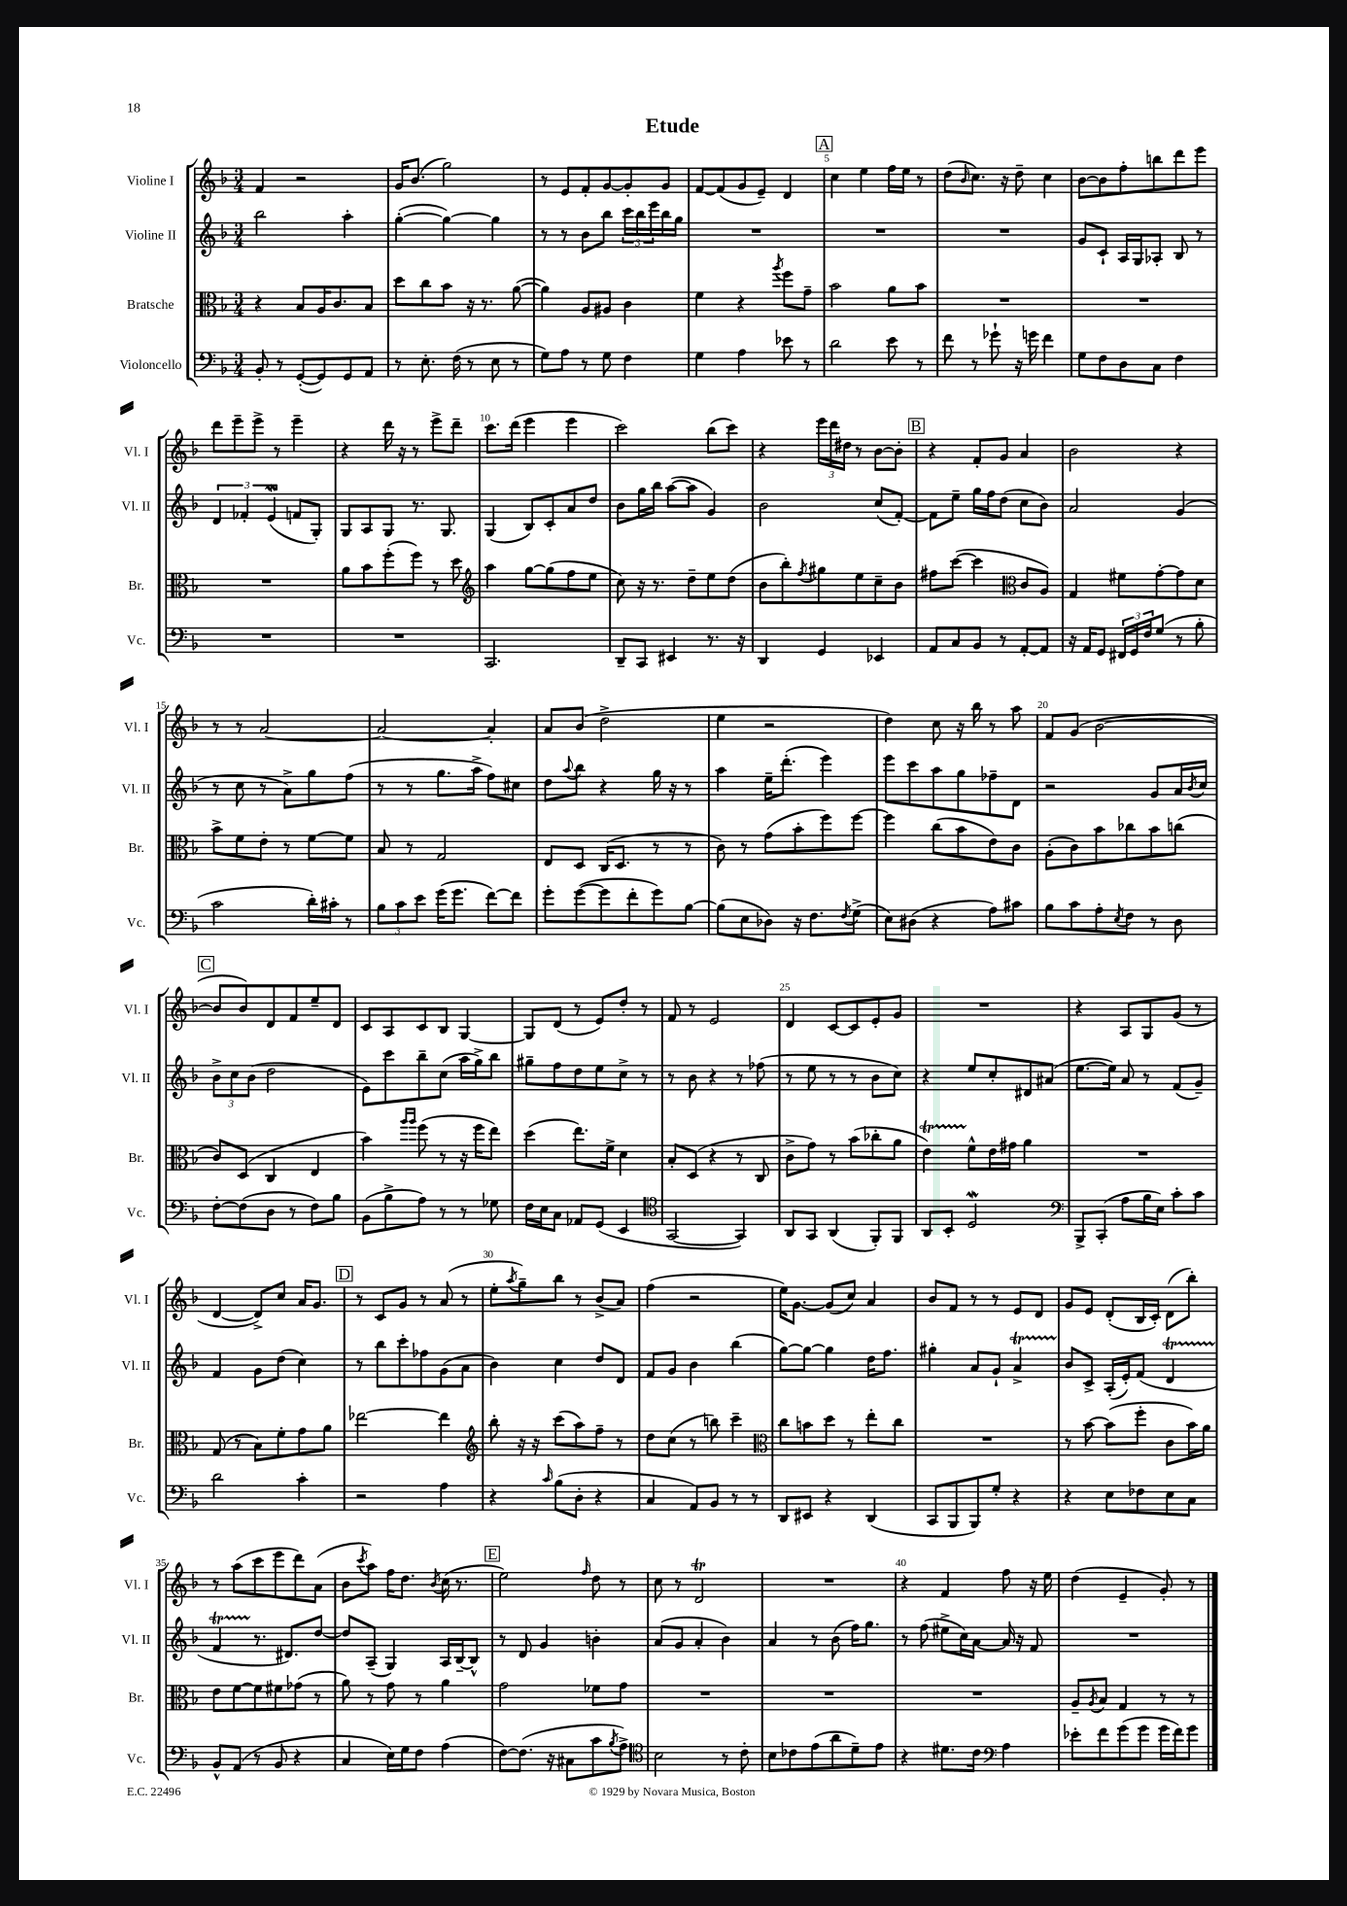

**kern	**kern	**kern	**kern
*staff4	*staff3	*staff2	*staff1
*clefF4	*clefC3	*clefG2	*clefG2
*k[b-]	*k[b-]	*k[b-]	*k[b-]
*M3/4	*M3/4	*M3/4	*M3/4
8BB-'	4r	2bb-	4f
8r	.	.	.
([8GG'	8B-	.	2r
8GG])	16A	.	.
.	8.c	.	.
8GG	.	4aa'	.
8AA	8B-	.	.
=	=	=	=
8r	8dd	([4gg'	16g
.	.	.	(8.b-
8.E'	8cc	.	.
.	8b-	4gg_)	2gg)
(16F	.	.	.
8r	16r	.	.
.	8.r	.	.
8E	.	4gg]	.
8r	([8a	.	.
=	=	=	=
8G)	4a])	8r	8r
8A	.	8r	8e
8r	8A	8b-	8f'
8G	8A#	8bb-	[8g
4F	4c	24ccc	8g']
.	.	24bb-	.
.	.	24eee	.
.	.	16bb-	8g
.	.	16gg	.
=	=	=	=
4G	4f	2.r	[8f
.	.	.	(8f]
4A	4r	.	8g
.	.	.	8e~)
.	8qaa	.	.
8e-	8ff	.	4d
8r	8g~	.	.
=	=	=	=
2d	2b-	2.r	4cc
.	.	.	4ee
8e	8a	.	16ff
.	.	.	16ee
8r	8b-	.	8r
=	=	=	=
8f	2.r	2.r	(8dd
.	.	.	16qqb-
8r	.	.	8.cc)
8g-`	.	.	.
.	.	.	16r
16r	.	.	8dd~
16g	.	.	.
4f	.	.	4cc
=	=	=	=
8G	2.r	8g	[8b-
8F	.	8c`	8b-]
8D	.	16A	8ff'
.	.	16G	.
8C	.	8A-'	8bb
4F	.	8B-	8ddd
.	.	8r	8eee
=	=	=	=
2.r	2.r	6d	8ddd
.	.	.	8eee~
.	.	6f-'	.
.	.	.	8eee^
.	.	(6e	.
.	.	.	8r
.	.	8f	4eee~
.	.	8G')	.
=	=	=	=
2.r	8a	8G	4r
.	8b-	8A	.
.	(8ff'	8G	16ddd
.	.	.	16r
.	8ff)	8.r	8r
.	8r	.	8eee^
.	.	8.G	.
.	8dd	.	8ddd~
=	=	=	=
*	*clefG2	*	*
2.CC	4aa	(4G	8.ccc
.	.	.	(16ddd
.	[8gg	8B-)	4eee
.	(8gg]	8c'	.
.	8ff	8a	4eee
.	8ee	8dd	.
=	=	=	=
8DD~	8cc)	8b-	2ccc)
8CC	16r	16gg	.
.	8.r	16bb-	.
4EE#	.	([8aa	.
.	8dd~	8aa]	.
8.r	8ee	4g)	(8bb-
.	(8dd	.	8ccc)
16r	.	.	.
=	=	=	=
4DD	8b-	2b-	4r
.	8bb-')	.	.
.	8qff	.	.
4GG	8gg#	.	24eee
.	.	.	24ddd
.	.	.	24dd#
.	8ee	.	8r
4EE-	8cc~	(8cc	[8b-
.	8b-	[8f')	8b-']
=	=	=	=
8AA	8ff#	8f]	4r
8C	([8ccc	8ee~	.
8BB-	4ccc]	16gg	8f'
.	.	16ff	.
8r	.	(8dd	8g
*	*clefC3	*	*
[8AA'	8c	8cc	4a
8AA]	8A)	8b-)	.
=	=	=	=
16r	4G	2a	2b-
16AA	.	.	.
8GG	.	.	.
24FF#	8f#	.	.
24GG	.	.	.
24F	.	.	.
(8G	[8g'	.	.
8r	8g]	(4g	4r
8B-'	8d	.	.
=	=	=	=
2c	8b-^	8r	8r
.	8f	8cc	8r
.	8e'	8r	[2a
.	8r	8a^)	.
16d')	[8f	8gg	.
16c#'	.	.	.
8r	8f]	(8ff	.
=	=	=	=
12B-	8B-	8r	2a_
12c	.	.	.
.	8r	8r	.
12e	.	.	.
(16g	2G	8.gg	.
8.g	.	.	.
.	.	16aa^	.
[8f)	.	8ff)	4a']
8f]	.	8cc#	.
=	=	=	=
8g'	8E	8dd	8a
.	.	8qqaa	.
([8g	8D	8bb-	(8b-
8g]	(16C	4r	2dd^
.	8.D	.	.
8f'	.	.	.
8g)	8r	16gg	.
.	.	16r	.
[8B-	8r	8r	.
=	=	=	=
(8B-]	8c)	4aa	4ee
8E	8r	.	.
8D-)	(8g	16ee~	2r
.	.	(8.ddd'	.
16r	8b-'	.	.
8.F	.	.	.
.	8ff)	4eee)	.
8qF	.	.	.
(8G^	[8ff	.	.
=	=	=	=
8E)	4ff]	8eee	4dd)
(8D#	.	8ccc	.
4r	(8cc	8aa	8cc
.	8b-	8gg	16r
.	.	.	16bb-
8A)	8e)	8ff-~	8r
8c#	8c	8d	8aa
=	=	=	=
8B-	(8A'	2r	8f
8c	8c)	.	(8g
8A'	8b-	.	[2b-
8qE	.	.	.
8F	8cc-	.	.
8r	8b-	8g	.
8D	(8cc	16a	.
.	.	8qb-	.
.	.	16cc	.
=	=	=	=
[8F'	8c)	12b-^	8b-]
.	.	12cc	.
(8F]	(8D	.	8b-)
.	.	(12b-	.
8D	4C	2dd	8d
8r	.	.	8f
8F)	4E	.	8ee~
8B-	.	.	8d
=	=	=	=
(8BB-	4b-)	8e)	8c
8B-^	.	8ccc	8A
.	16qqaa	.	.
.	16qqaa	.	.
8A)	(8ff	8bb-~	8c
8r	8r	(8cc	8B-
8r	16r	16aa	[4G
.	16ff	16gg^)	.
8G-	8ee)	8bb-	.
=	=	=	=
16F	(4dd	8gg#~	8G]
16E	.	.	.
8C	.	8ff	(8d
8AA-	8.ee)	8dd	8r
(8GG	.	8ee	8e)
.	16f^	.	.
4EE	4d	8cc^	8dd'
.	.	8r	8r
=	=	=	=
*clefC4	*	*	*
[2GG	8B-'	8r	8f
.	(8D	8b-	8r
.	4r	4r	2e
4GG])	8r	8r	.
.	8C	(8ff-	.
=	=	=	=
8AA	8c^	8r	4d
8GG	8g)	8ee	.
(4AA	8r	8r	[8c
.	(8b-	8r	8c]
8FF')	8cc-'	8b-	8e'
8FF	8a	8cc)	8g
=	=	=	=
8AA	4e)	4r	2.r
8BB-'	.	.	.
2D	8f^^	8ee	.
.	16e	8cc'	.
.	16g#	.	.
.	4a	8d#	.
.	.	(8a#	.
=	=	=	=
*clefF4	*	*	*
8BBB-^	2.r	[8.ee	4r
(8CC'	.	.	.
.	.	16ee])	.
8A	.	8a	8A
16B-	.	8r	8G
16E)	.	.	.
8c'	.	(8f	(8g
8c	.	8g~)	8r
=	=	=	=
2d	(8G	4f	[4d
.	8r	.	.
.	8B-)	8g	8d^])
.	8f'	(8dd	8cc
4c'	8g	4cc)	16a
.	.	.	8.g
.	8a	.	.
=	=	=	=
2r	[2ee-	8r	8r
.	.	8bb-	8c
.	.	8ccc'	8g
.	.	8ff-	8r
4A	4ee-]	(8g	(8a
.	.	8a	8r
=	=	=	=
*	*clefG2	*	*
4r	8bb-'	4b-)	8ee'
.	.	.	8qaa
.	16r	.	8gg~)
.	16r	.	.
16qqc	.	.	.
(8B-	(8ccc	4cc	8bb-
8D'	8aa)	.	8r
4r	8ff~	8dd	(8b-^
.	8r	8d	8a)
=	=	=	=
4C	8dd	8f	(4ff
.	(8cc	8g	.
8AA)	8r	4b-	2r
8BB-	8bb)	.	.
8r	4ccc~	(4bb-	.
8r	.	.	.
=	=	=	=
*	*clefC3	*	*
8DD	8cc	[8gg)	16ee)
.	.	.	[8.g
8EE#	8b	8gg_	.
4r	8dd	4gg]	(8g]
.	8r	.	8cc)
(4DD	8ee'	16dd	4a
.	.	8.ff	.
.	8cc	.	.
=	=	=	=
8CC	2.r	4gg#'	8b-
8BBB-	.	.	8f
8BBB-)	.	8a	8r
8G'	.	8g`	8r
4r	.	4a^	8e
.	.	.	8d
=	=	=	=
4r	8r	8b-	8g
.	[8b-	8c^	8e
8E	(8b-]	(16A'	(8d'
.	.	16e')	.
8F-	8ff'	(8f	16B-
.	.	.	16c')
8E	8c	4d	(8d
8C	16b-)	.	8bb-')
.	16a	.	.
=	=	=	=
8BB-^^	8e	4f	8r
(8AA	[8f	.	(8aa
8r	8f]	8.r	8ccc
8BB-	8f#	.	8eee
.	.	8.d#)	.
4r	(8g-	.	8ddd)
.	8r	[8dd	(8a
=	=	=	=
4C	8a)	8dd]	8b-
.	.	.	8qccc
.	8r	(8A~	8aa)
16E)	8g	4G)	16ff
16G	.	.	8.dd
8F	8r	.	.
.	.	.	8qb-
(4A	4a	16A	(16cc
.	.	[16B-~	8.r
.	.	8B-^^]	.
=	=	=	=
[8F)	2g	8r	2ee)
(8.F]	.	8d	.
.	.	4g	.
16r	.	.	.
8C#	.	.	.
.	.	.	16qqff
8c	8f-	4b'	8dd
8qB-	.	.	.
8A^)	8g	.	8r
=	=	=	=
*clefC4	*	*	*
2B-	2.r	(8a	8cc
.	.	8g	8r
.	.	4a'	2d
8r	.	4b-)	.
8c'	.	.	.
=	=	=	=
8B-	2.r	4a	2.r
8c-	.	.	.
(8e	.	8r	.
8a	.	(8b-	.
8d~)	.	16ff)	.
.	.	8.gg	.
8e	.	.	.
=	=	=	=
4r	2.r	8r	4r
.	.	(8ff	.
8.d#	.	8ee#^	4f
.	.	16cc)	.
16c	.	[16a	.
*clefF4	*	*	*
4A	.	16a]	8ff
.	.	16r	.
.	.	8f	16r
.	.	.	16ee
=	=	=	=
8e-'	8A~	2.r	(4dd
.	8qA	.	.
8f	8B-	.	.
(8g	4G	.	4e~
8g	.	.	.
16g	8r	.	8g')
16f)	.	.	.
8g	8r	.	8r
==	==	==	==
*-	*-	*-	*-
